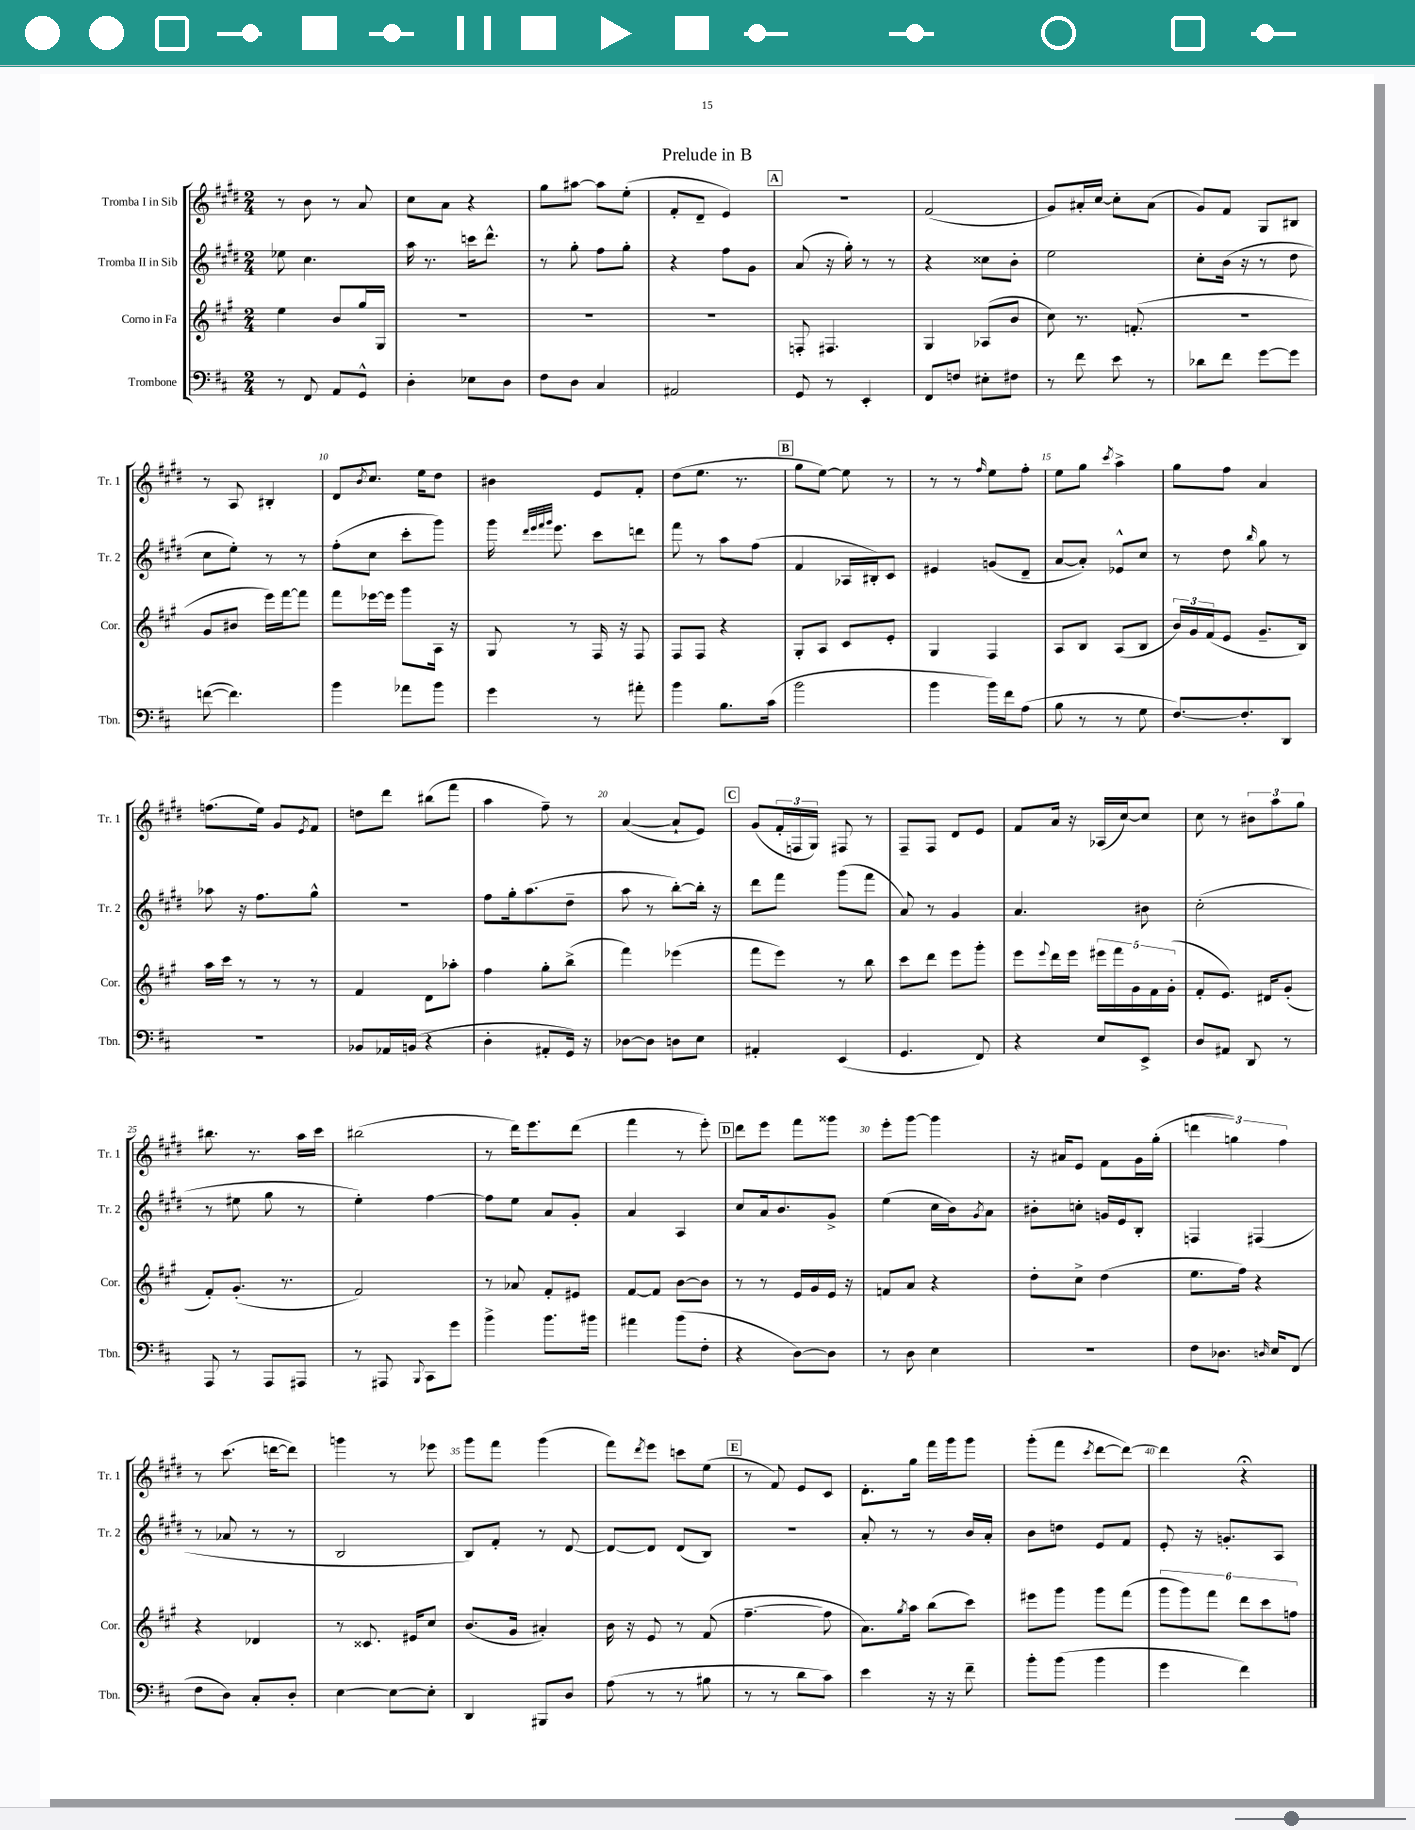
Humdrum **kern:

**kern	**kern	**kern	**kern
*staff4	*staff3	*staff2	*staff1
*clefF4	*clefG2	*clefG2	*clefG2
*k[f#c#]	*k[f#c#g#]	*k[f#c#g#d#]	*k[f#c#g#d#]
*M2/4	*M2/4	*M2/4	*M2/4
8r	4ee\	8ee-\	8r
8FF#/	.	4.cc#\	8b\
8AA/L	8b/L	.	8r
8GG^^/J	16gg#/L	.	8a/
.	16G#/JJ	.	.
=	=	=	=
4D'\	2r	16aa\	8cc#\L
.	.	8.r	.
.	.	.	8a\J
8E-\L	.	16ccc\LK	4r
.	.	8.ddd#^^\J	.
8D\J	.	.	.
=	=	=	=
8F#\L	2r	8r	8gg#\L
8D\J	.	8gg#'\	[8aa#\J
4C#/	.	8ff#\L	8aa#\]L
.	.	8gg#'\J	(8ee'\J
=	=	=	=
2AA#/	2r	4r	8f#'/L
.	.	.	8d#~/J
.	.	8ff#\L	4e/)
.	.	8g#\J	.
=	=	=	=
8GG/	8F'/	(8a/	2r
8r	4.F#/	16r	.
.	.	16gg#'\)	.
4EE'/	.	8r	.
.	.	8r	.
=	=	=	=
8FF#/L	4G#/	4r	(2f#/
8F/J	.	.	.
8E#'\L	(8A-/L	8cc##\L	.
8F#\J	8b/J	8b'\J	.
=	=	=	=
8r	8cc#\)	2ee\	8g#/L)
8f#\	8.r	.	16a#'/L
.	.	.	[16cc#/JJ
8e\	.	.	8cc#'\]L
.	(8.f'/	.	.
8r	.	.	(8a#\J
=	=	=	=
8d-\L	2r	8cc#'\L	8g#/L)
8f#\J	.	(16b\Jk	8f#/J
.	.	16r	.
[8g\L	.	8r	8G#/L
8g\]J	.	8dd#\	8B#/J
=	=	=	=
([8f\	8g#/L	8cc#\L	8r
4.f\])	8b#/J	8ee'\J)	8A/
.	16eee\LL)	8r	4B#'/
.	[16fff#\J	.	.
.	8fff#\]J	8r	.
=	=	=	=
4b\	8fff#\L	(8ff#'\L	8d#/L
.	.	.	8qb/
.	[16eee-\L	8cc#\J	8.cc#/J
.	16eee-\]JJ	.	.
8a-\L	8ggg#\L	8ccc#'\L	.
.	.	.	16ee\LK
8b\J	16A\Jk	8ggg#\J)	8dd#\J
.	16r	.	.
=	=	=	=
4g\	8G#/	16ggg#\	4b#\
.	.	32qqddd#/LLL	.
.	.	32qqeee/	.
.	.	32qqfff#/	.
.	.	32qqggg#/JJJ	.
.	.	8.eee\	.
.	8r	.	.
8r	16F#/	8ccc#\L	8e/L
.	16r	.	.
8a#'\	8F#/	8ddd\J	8f#'/J
=	=	=	=
4b\	8F#/L	8fff#\	(8dd#\L
.	8F#/J	8r	8.ee\J
8.B\L	4r	8aa\L	.
.	.	.	8.r
.	.	(8ff#\J	.
(16c#\Jk	.	.	.
=	=	=	=
2b\	8G#'/L	4f#/	8gg#\L
.	8A/J	.	[8ee\J)
.	8c#/L	16A-/LL	8ee\]
.	.	16B#'/J)	.
.	8e'/J	8c#/J	8r
=	=	=	=
4b\	4G#/	4e#/	8r
.	.	.	8r
.	.	.	16qqff#/
16b\LL)	4F#/	(8g/L	8ee\L
16f#\J	.	.	.
(8A\J	.	8d#~/J	8ff#'\J
=	=	=	=
8B\	8A/L	[8a/L	8ee\L
8r	8B/J	8a'/]J)	8gg#\J
.	.	.	8qccc#/
8r	(8A/L	8e-^^/L	4aa^\
8G\	8B/J	8cc#/J	.
=	=	=	=
[8.F#/L)	24b/LL)	8r	8gg#\L
.	24g#/	.	.
.	(24f#/J	.	.
.	8e/J	8dd#\	8ff#\J
8.F#'/]	.	.	.
.	.	16qqbb/	.
.	8.g#~/L	8gg#\	4a/
8DD/J	.	8r	.
.	16B/Jk)	.	.
=	=	=	=
2r	16aa\LL	8aa-\	(8.ff\L
.	16ccc#\JJ	.	.
.	8r	16r	.
.	.	8.ff#\L	16ee\Jk)
.	8r	.	8g#/L
.	.	.	8qe/
.	8r	8gg#^^\J	8f#/J
=	=	=	=
8BB-/L	4f#/	2r	8dd\L
16AA-/L	.	.	8ddd#\J
(16BB/JJ	.	.	.
4r	8d\L	.	(8bb#\L
.	8aa-'\J	.	8fff#\J
=	=	=	=
4D'\	4ff#\	8ff#\L	4aa\
.	.	16gg#'\k	.
.	.	(8.aa\	.
8AA#'/L	8gg#'\L	.	8ff#~\)
16GG/Jk)	(8bb^\J	8dd#~\J	8r
16r	.	.	.
=	=	=	=
[8D-\L	4fff#\)	8aa\	([4a/
8D-\]J	.	8r	.
8D\L	(4eee-\	[8bb'\L)	8a`/]L
8E\J	.	16bb'\]Jk	8e/J)
.	.	16r	.
=	=	=	=
4AA#'/	8fff#\L	8ddd#\L	(8g#/L
.	8eee\J)	8fff#\J	24f#'/L
.	.	.	24F/
.	.	.	24G#/JJ)
(4EE/	8r	(8ggg#\L	8F#/
.	8bb\	8fff#\J	8r
=	=	=	=
4.GG/	8ccc#\L	8a/)	8F#~/L
.	8ddd\J	8r	8F#/J
.	8eee\L	4g#/	8d#/L
8FF#/)	8ggg#'\J	.	8e/J
=	=	=	=
4r	8eee\L	4.a/	8f#/L
.	8qqeee/	.	.
.	16ddd\L	.	16a/Jk
.	16eee\JJ	.	16r
8E/L	20eee#\LL	.	(16A-/LL
.	20fff#\	.	.
.	.	.	[16cc#/J)
.	20g#\	.	.
8EE^/J	.	8b#\	8cc#/]J
.	20f#\	.	.
.	(20g#'\JJ	.	.
=	=	=	=
8D/L	8f#'/L	(2cc#'\	8cc#\
8AA#/J	8.e/J)	.	8r
8DD/	.	.	12b#\L
.	16d#/LK	.	.
.	.	.	12aa\
8r	(8g#'/J	.	.
.	.	.	12gg#\J
=	=	=	=
8AAA/	8f#'/L)	8r	8.bb#\
8r	(8.g#'/J	8ee#\	.
.	.	.	8.r
8AAA/L	.	8gg#\	.
.	8.r	.	.
8AAA#/J	.	8r	16aa\LL
.	.	.	16ccc#\JJ
=	=	=	=
8r	2f#/)	4ee'\)	(2bb#\
8AAA#/	.	.	.
8qqBBB/	.	.	.
8CC#\L	.	[4ff#\	.
8g\J	.	.	.
=	=	=	=
4b^\	8r	8ff#\]L	8r
.	8a-/	8ee\J	16ddd#\LK)
.	.	.	8.eee\
8.b\L	8f#'/L	8a/L	.
.	8e#/J	8g#'/J	(8ddd#\J
16b#\Jk	.	.	.
=	=	=	=
4a#\	[8f#/L	4a/	4fff#\
.	8f#/]J	.	.
(8b\L	[8b\L	4A/	8r
8F#'\J	8b\]J	.	8eee'\)
=	=	=	=
4r	8r	8cc#/L	8ddd#\L
.	8r	16a/k	8eee\J
.	.	8.b/	.
[8D\L)	16e/LL	.	8fff#\L
.	16g#/	.	.
8D\]J	16e/JJ	8g#^/J	8ggg##\J
.	16r	.	.
=	=	=	=
8r	8f/L	(4ee\	8eee'\L
8D\	8a/J	.	[8ggg#\J
4E\	4r	16cc#\LL	4ggg#\]
.	.	16b\J)	.
.	.	8qg#/	.
.	.	8a\J	.
=	=	=	=
2r	8dd'\L	8b#'\L	16r
.	.	.	16a#/LK
.	8cc#^\J	8cc'\J	8e/J
.	(4dd\	16g/LL	8f#\L
.	.	16e/J	.
.	.	8B'/J	16g#\L
.	.	.	(16gg#'\JJ
=	=	=	=
8F#\L	8.ee\L	4F/	6ddd\
8.D-\J	.	.	.
.	.	.	6gg\)
.	16ff#\Jk)	.	.
.	4r	(4F#/	.
16qqD/	.	.	.
16E/LK	.	.	.
.	.	.	6ff#\
(8FF#/J	.	.	.
=	=	=	=
8F#\L	4r	8r	8r
8D\J)	.	8a-/	(8.ccc#\
8C#'/L	4d-/	8r	.
.	.	.	[16ddd\LK
8D'/J	.	8r	8ddd\]J)
=	=	=	=
[4E\	8r	2B/	4ggg\
.	8.c##/	.	.
8E\_L	.	.	8r
.	16e#/LK	.	.
8E'\]J	8cc#/J	.	8eee-\
=	=	=	=
4DD/	(8.b/L	8B/L)	8ggg#\L
.	.	8f#'/J	8fff#\J
.	16g#/Jk	.	.
8BBB#/L	4a#'/)	8r	(4ggg#\
8D/J	.	[8d#/	.
=	=	=	=
(8A\	16b\	8d#/_L	8fff#\L)
.	16r	.	.
.	.	.	8qddd#/
8r	8e/	8d#/]J	8eee\J
8r	8r	(8d#/L	8ccc\L
8B#\	(8f#/	8B/J)	(8ee\J
=	=	=	=
8r	[4.ff#~\	2r	8r
8r	.	.	8f#/)
8d\L	.	.	8e/L
8c#\J)	8ff#\]	.	8c#/J
=	=	=	=
4e\	8.a\L)	8a'/	8.d#'\L
.	.	8r	.
.	8qgg#/	.	.
.	16aa\Jk	.	16gg#\Jk
16r	(8bb\L	8r	16fff#\LL
16r	.	.	16ggg#\J
8f#~\	8ccc#\J)	16b/LL	8ggg#\J
.	.	16a'/JJ	.
=	=	=	=
8b'\L	8eee#\L	8b\L	(8ggg#'\L
(8b\J	8ggg#\J	8dd\J	8fff#\J
.	.	.	8qccc#/
4b\	8ggg#\L	8e/L	[8ddd#\L
.	(8fff#\J	8f#/J	8ddd#\_J)
=	=	=	=
4g\	12ggg#\L	8e'/	4ddd#\]
.	12ggg#\)	.	.
.	.	16r	.
.	12fff#\J	.	.
.	.	8.g'/L	.
4f#\)	12ddd\L	.	4r;
.	12ccc#\	.	.
.	.	8A/J	.
.	12ff\J	.	.
==	==	==	==
*-	*-	*-	*-
